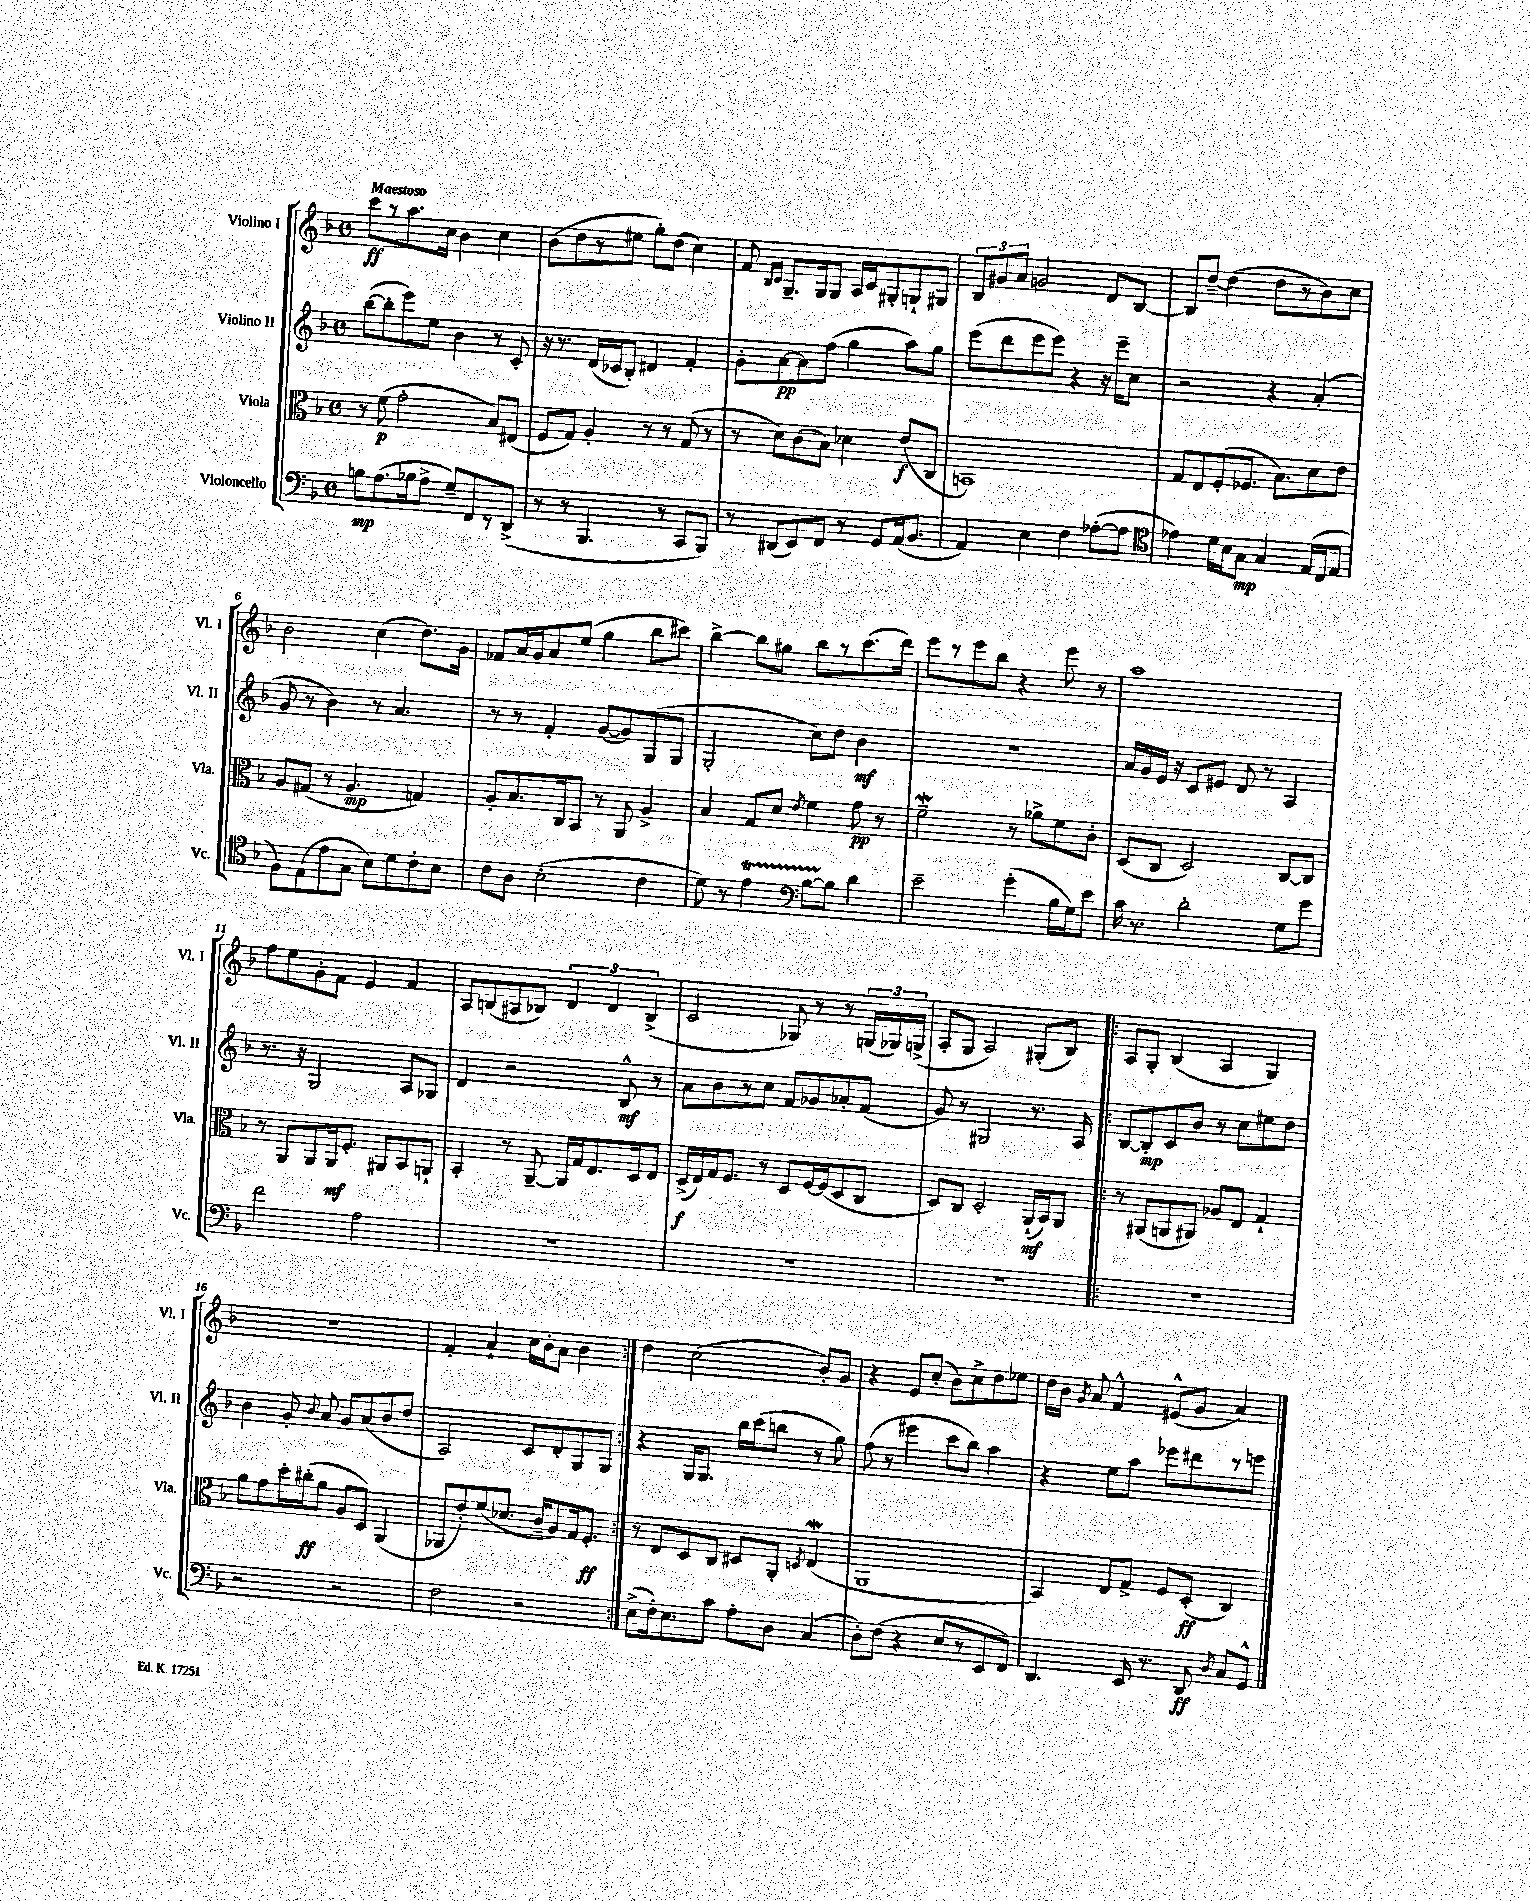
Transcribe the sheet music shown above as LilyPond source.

<<
\new StaffGroup <<
\new Staff = "s0" \with { instrumentName = "Violino I" shortInstrumentName = "Vl. I" } {
    \clef treble \key f \major \defaultTimeSignature \time 4/4 \tempo "Maestoso"
    \autoBeamOff c'''8[\ff r8 a''8. c''16] bes'4 c''4 |
    bes'8[( d''8 r8 eis''8] g''8[-.) d''8]( c''4) |
    f'8 \grace { bes16[ c'16] } g8.[-- g16 g8] a16[ c'16 gis8-. g8-! gis8] |
    \tuplet 3/2 { bes8[ gis'8 a'8] } g'2 d'8[ bes8]~ |
    bes8[ d''8]~-- d''4( d''8[ r8 bes'8) c''8] |
    bes'2 c''4( d''8.[) g'16] |
    fes'8[ a'16 g'16 a'8 e''8]( g''4 bes''8[ cis'''8]) |
    bes''4~-> bes''8[ gis''8] bes''8[ r8 c'''8.( d'''16]) |
    e'''8[ r8 e'''8 bes''8] r4 e'''8 r8 |
    a''1 |
    f''8[ e''8 g'8-. f'8] e'4 f'4 |
    a8[ b8( ais8 bes8]) \tuplet 3/2 { d'4 d'4 bes4->( } |
    c'2 ges8) r8 r8 \tuplet 3/2 { g16[( ges16) g16]->( } |
    a8[-. g8] a2) gis8[-.( bes8]) |
    \repeat volta 2 { a8[ g8]-. bes4( a4 g4) |
    R1 |
    f'4-. a'4-! c''16[ bes'16-. a'8] bes'4 | }
    d''4 c''2( bes'8[-.) g'8] |
    r4 e'8[ c''8]-.( bes'8[) c''8-> d''8 ees''8] |
    d''16[ bes'16] \acciaccatura { g'8 } a'8 f'4-^ eis'8[-^( g'8] a'4) \bar "|." |
}
\new Staff = "s1" \with { instrumentName = "Violino II" shortInstrumentName = "Vl. II" } {
    \clef treble \key f \major \defaultTimeSignature \time 4/4
    \autoBeamOff bes''8[~( bes''8-. e'''8) e''8] bes'4 r8 c'8-. |
    r16 r8. d'16[( ces'16 bes8]-.) dis'4 f'4-. |
    g'8[-. a'8~\pp a'8 f''8]( g''4 a''8[) g''8] |
    e'''8[( d'''8 e'''8 e'''8]) r4 r16 e'''16[-- c''8] |
    r2 r4 a'4-.( |
    g'8 r8 bes'4) r8 a'4. |
    r8 r8 f'4-. g'8[~( g'8) g8( g8] |
    g2-. c''8[) d''8] bes'4\mf |
    R1 |
    a'16[ g'16 e'16] r16 c'8[ eis'8] d'8 r8 a4 |
    r8. r16 g2 a8[ ges8] |
    d'4 r2 bes8-^\mf r8 |
    a'8[ bes'8 r8 c''8] f'8[ ges'8 aes'8-. f'8]( |
    g'8) r8 gis2 r8. a16 |
    \repeat volta 2 { bes8[~ bes8-.\mp c'8 bes'8] r8 c''8[ eis''8 d''8] |
    bes'4 g'8-. \appoggiatura { bes'8 } a'8 g'8[ a'8( bes'8 d''8] |
    a2) c'8[ d'8-. g8 g8] | }
    r4 g16[ g8.] bes''16[ c'''16( b''8] r8 g''8) |
    f''8( r8 eis'''4 c'''8[ bes''8]) a''4 |
    r4 e''8[ a''8] ees'''8[ dis'''8 r8 e'''8] \bar "|." |
}
\new Staff = "s2" \with { instrumentName = "Viola" shortInstrumentName = "Vla." } {
    \clef alto \key f \major \defaultTimeSignature \time 4/4
    \autoBeamOff r8 f'8\p( g'2-. bes8[) eis8]( |
    f8[ g8]) a4-. r8 r8 g8( r8 |
    r8 d'8[) c'8( bes8]) des'4 e'8[\f( c8] |
    b,1) |
    g8[ e8 f8-.( fes8.] bes8.[) d'8 e'8] |
    a8[ gis8]( r8 a4.\mp g4) |
    a8[-. bes8. c16 bes,8] r8 a,8 a4-> |
    bes4 g8[ d'8] \acciaccatura { e'8 } f'4 g'8\pp r8 |
    f'2--\mordent r8 aes'8[-> f'8 c'8]-. |
    d8[( c8] d2) c8[~ c8] |
    r8 a,8[ a,8 a,16\mf f8.]-. ais,8[ bes,8 a,8]-! |
    bes,4-. r8 a,8~-- a,16[ g16 e8. d16 e8] |
    d16[->\f( e16) g16 f8.] r8 d8[ f16~ f16( d8 c8] |
    d8[) c8] d2-. a,16[-!\mf( bes,16) a,8] |
    \repeat volta 2 { r8 ais,8[( a,8 ais,8]) aes8[ e8] g4-! |
    a'8[ g'8 d''16-. cis''16-.\ff( a'8] a8[ d8]) a,4( |
    aes,8[ e'8-.) f'8( des'8.] c'16[-- a8) g16 f8.]-.\ff | }
    r8 e8[ d8 c8] dis8[ a,8]-. \acciaccatura { d8 } e4\mordent( |
    a,1 |
    bes,4) e8[ g8]-> f8[ d8]-.\ff( c4) \bar "|." |
}
\new Staff = "s3" \with { instrumentName = "Violoncello" shortInstrumentName = "Vc." } {
    \clef bass \key f \major \defaultTimeSignature \time 4/4
    \autoBeamOff b8[\mp a8.( bes16 a8]-> g8[--) f,8 r8 d,8]->( |
    r8 r8 bes,,4. r8 c,8[ bes,,8]) |
    r8 dis,8[( e,8) f,8] r8 g,8[ a,16( bes,8.] |
    a,4) e4 f4 aes8[~-.( aes8] |
    \clef tenor ees'4) d'16[ bes16 g8]\mp g4 e16[( c16 e8] |
    f8[) e8( e'8 g8] bes8[) d'8 c'8-. bes8] |
    c'8[ a8] bes2-.( c'4 |
    d'8) r8 e'4\startTrillSpan \clef bass bes8[~ bes8]\stopTrillSpan d'4 |
    e'2-- g'4-.( bes16[ g16) e'8] |
    c'16 r8. d'2-. g8[ g'8] |
    f'2 a2 |
    R1 |
    R1 |
    R1 |
    \repeat volta 2 { R1 |
    r2 r2 |
    f2 r2 | }
    e8[->( f16-.) e8. c'8] a8[-. d8] c4( |
    d8[-.) f8]( r4 e8[ r8 e,8 f,8]) |
    d,4. e,16 r8. d,8\ff \acciaccatura { d8 } c8[ g,8]-^ \bar "|." |
}
>>
>>
